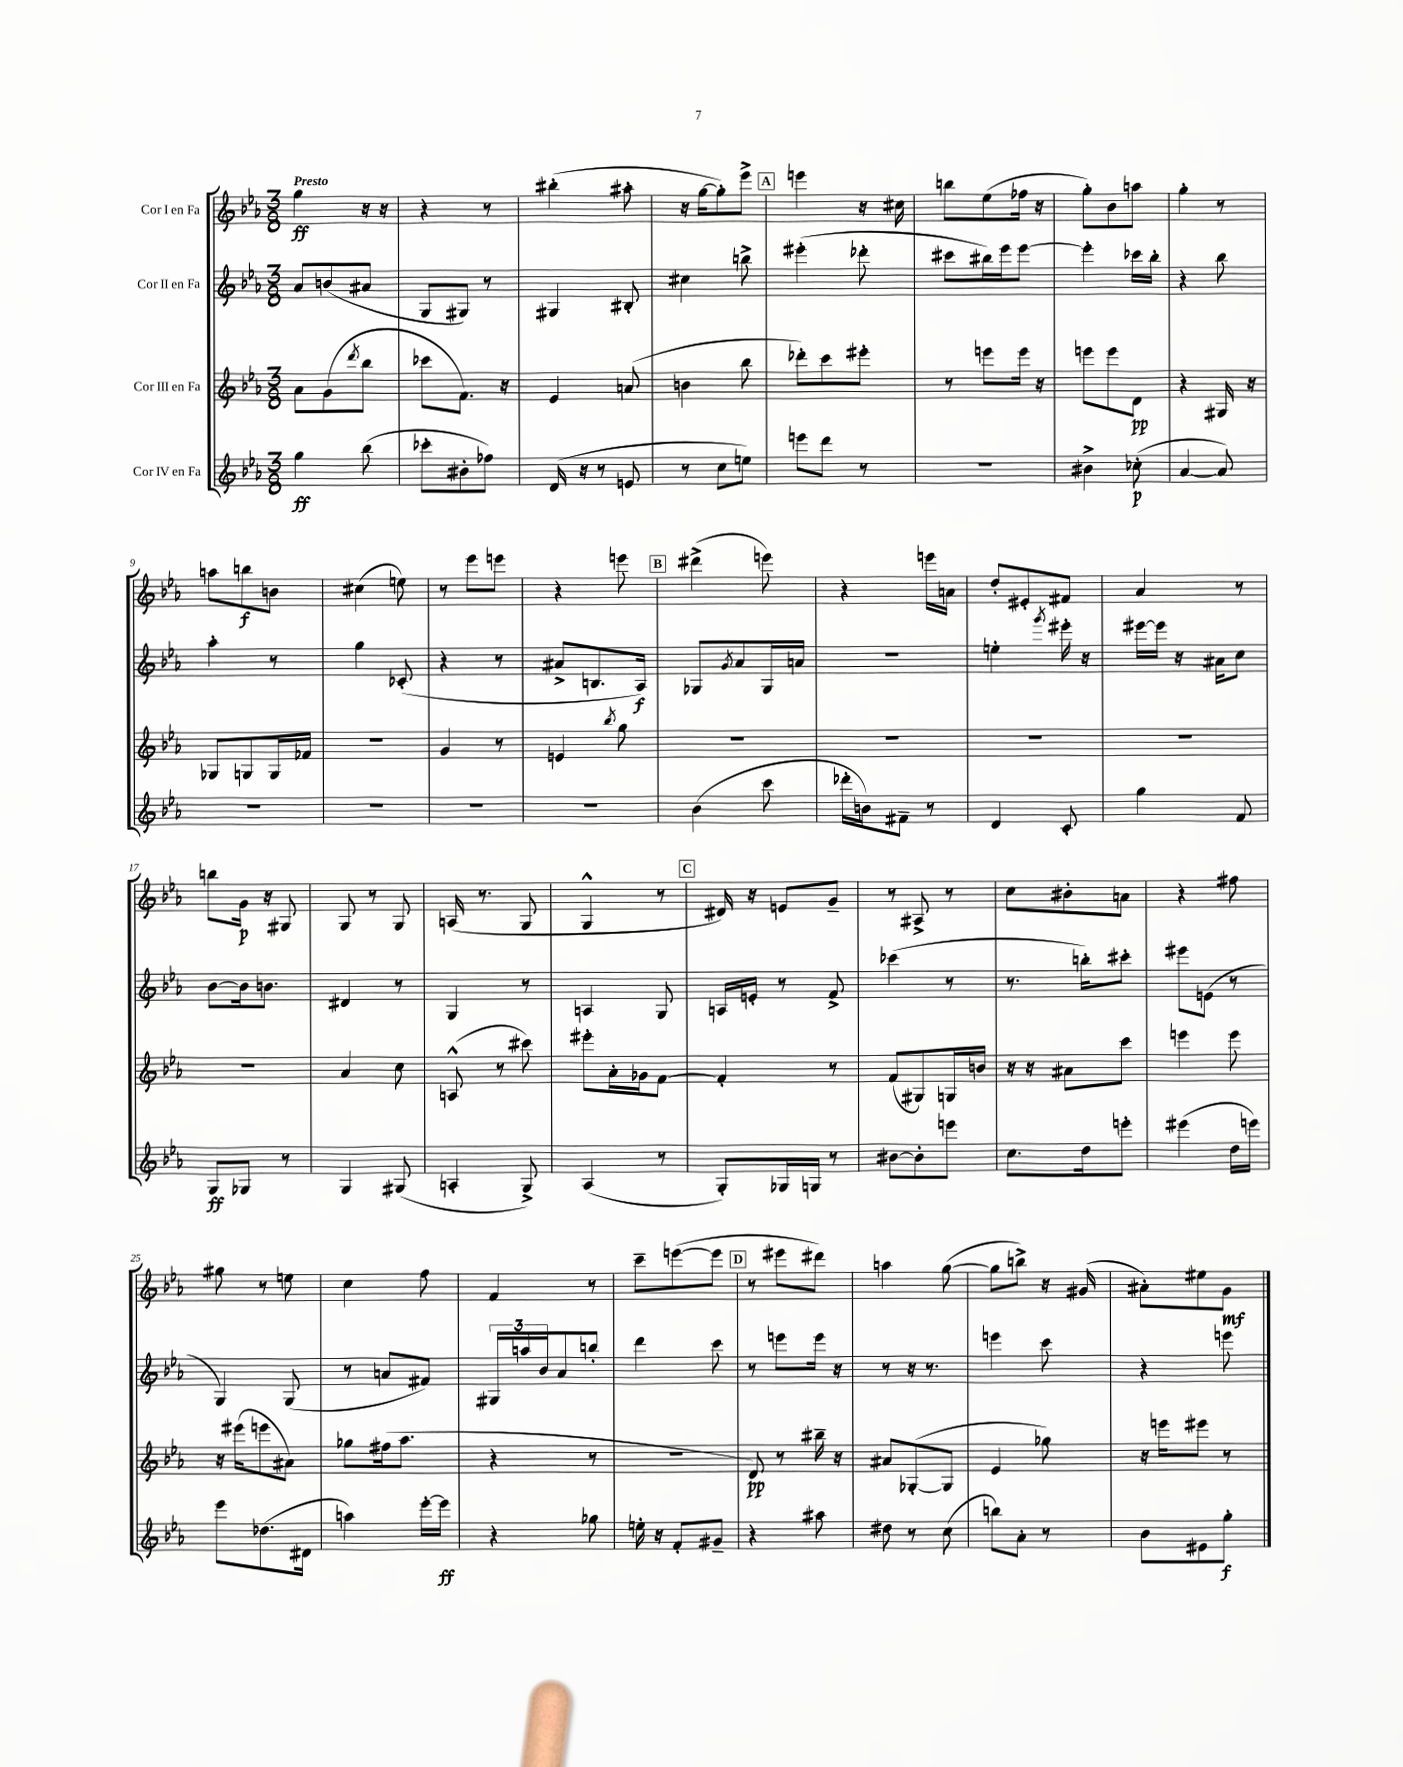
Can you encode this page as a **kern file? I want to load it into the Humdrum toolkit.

**kern	**kern	**kern	**kern
*staff4	*staff3	*staff2	*staff1
*clefG2	*clefG2	*clefG2	*clefG2
*k[b-e-a-]	*k[b-e-a-]	*k[b-e-a-]	*k[b-e-a-]
*M3/8	*M3/8	*M3/8	*M3/8
4gg\	8a-\L	8a-/L	4gg\
.	(8g\	(8b/	.
.	8qddd/	.	.
(8bb-\	8bb-\J	8a#/J	16r
.	.	.	16r
=	=	=	=
8ccc-'\L	8ccc-\L	8G/L	4r
8b#'\	8.f\J)	8G#/J)	.
8ff-\J)	.	8r	8r
.	16r	.	.
=	=	=	=
(16d/	4e-/	4G#/	(4bb#'\
16r	.	.	.
8r	.	.	.
8e/	(8a/	8B#'/	8aa#'\
=	=	=	=
8r	4b\	4cc#\	16r
.	.	.	[16gg\LK
8cc\L	.	.	8gg'\])
8ee\J)	8bb-\	8bb^\	8eee-^\J
=	=	=	=
8eee\L	8ddd-'\L)	(4eee#'\	4eee\
8ddd\J	8ccc\	.	.
8r	8eee#'\J	8ddd-'\	16r
.	.	.	16cc#\
=	=	=	=
4.r	8r	8ccc#\L	8bb\L
.	8eee\L	16bb#\L)	(8ee-\
.	.	16eee-\J	.
.	16eee\Jk	[8eee-\J	16ff-\Jk
.	16r	.	16r
=	=	=	=
4b#^\	8eee\L	4eee-'\]	8gg'\L)
.	8eee\	.	8b-\
(8cc-'\	8d\J	16ccc-\LL	8aa\J
.	.	16bb-'\JJ	.
=	=	=	=
[4a-/	4r	4r	4gg'\
8a-/])	16G#/	8bb-\	8r
.	16r	.	.
=	=	=	=
4.r	8G-/L	4aa-'\	8aa\L
.	8G/	.	8bb\
.	16G/L	8r	8b\J
.	16f-/JJ	.	.
=	=	=	=
4.r	4.r	4gg\	(4cc#\
.	.	(8c-'/	8ee\)
=	=	=	=
4.r	4g/	4r	8r
.	.	.	8eee-\L
.	8r	8r	8eee\J
=	=	=	=
4.r	4e/	8a#^/L	4r
.	.	8.B/	.
.	8qbb-/	.	.
.	8gg\	.	8eee\
.	.	16A-/Jk)	.
=	=	=	=
(4b-\	4.r	8G-/L	(4ddd#^\
.	.	8qg/	.
.	.	8a-/	.
8ccc\	.	16G-/L	8eee\)
.	.	16a/JJ	.
=	=	=	=
16ddd-'\LL	4.r	4.r	4r
16b\J)	.	.	.
8f#~\J	.	.	.
8r	.	.	16eee\LL
.	.	.	16a\JJ
=	=	=	=
4d/	4.r	4ee'\	8dd'/L
.	.	.	8e#'/
.	.	8qggg/	.
8c'/	.	16eee#'\	8f#/J
.	.	16r	.
=	=	=	=
4gg\	4.r	[16eee#\LL	4a-/
.	.	16eee#\]JJ	.
.	.	16r	.
.	.	16a#\LK	.
8f/	.	8cc\J	8r
=	=	=	=
8G/L	4.r	[8b-\L	8bb\L
8G-/J	.	16b-\]k	16g\Jk
.	.	8.b\J	16r
8r	.	.	8G#/
=	=	=	=
4G/	4a-/	4d#/	8G/
.	.	.	8r
(8G#/	8cc\	8r	8G/
=	=	=	=
4A'/	(8A^^/	4G/	(16A/
.	.	.	8.r
.	8r	.	.
8G^/)	8ccc#\)	8r	8G/
=	=	=	=
(4A-/	8eee#'\L	4A/	4G^^/
.	16a-'\L	.	.
.	16g-\J	.	.
8r	[8f\J	8G/	8r
=	=	=	=
8G'/L)	4f'/]	16A/LL	16d#/)
.	.	16e'/JJ	16r
16G-/L	.	8r	8e/L
16G/JJ	.	.	.
8r	8r	8f^/	8g~/J
=	=	=	=
[8b#\L	(8f/L	(4ccc-\	8r
8b#'\]	8G#/)	.	8A#^/
8eee\J	16G/L	8r	8r
.	16b/JJ	.	.
=	=	=	=
8.cc\L	16r	8.r	8cc\L
.	16r	.	.
.	8a#\L	.	8b#'\
16dd\k	.	16bb'\LK)	.
8eee'\J	8ccc\J	8ccc#'\J	8a\J
=	=	=	=
(4eee#\	4eee\	8eee#\L	4r
.	.	(8e\J	.
16dd\LL	8eee\	8r	8ff#\
16eee\JJ)	.	.	.
=	=	=	=
8eee-\L	16r	4G/)	8gg#\
.	(16eee#\LK	.	.
(8.dd-\	8eee\	.	8r
.	8a#\J)	(8G/	8ee\
16d#\Jk	.	.	.
=	=	=	=
4aa\)	8gg-\L	8r	4cc\
.	(16ff#\k	8a/L	.
.	8.aa-\J	.	.
[16eee-'\LL	.	8f#/J)	8ff\
16eee-\]JJ	.	.	.
=	=	=	=
4r	4r	24G#/LL	4f/
.	.	24aa/	.
.	.	24b-/J	.
.	.	8a-/	.
8gg-\	8r	8bb'/J	8r
=	=	=	=
16ee'\	4.r	4ddd\	8ccc~\L
16r	.	.	.
8f'/L	.	.	([8eee\
8g#~/J	.	8ccc\	8eee\]J
=	=	=	=
4r	8d/)	8r	8r
.	8r	8eee\L	8eee#\L
8aa#\	16bb#~\	16eee\Jk	8ddd#\J)
.	16r	16r	.
=	=	=	=
8dd#\	8a#/L	8r	4aa\
8r	([8G-'/	16r	.
.	.	8.r	.
(8cc\	8G-/]J	.	([8gg\
=	=	=	=
8bb\L)	4e-/	4eee\	8gg\]L
8a-'\J	.	.	8bb^\J)
8r	8gg-\)	8ccc\	16r
.	.	.	(16g#/
=	=	=	=
8b-\L	16r	4r	8a#'\L)
.	16eee\LK	.	.
8e#\	8eee#\J	.	8ee#\
8gg'\J	8r	8eee\	8g\J
==	==	==	==
*-	*-	*-	*-
